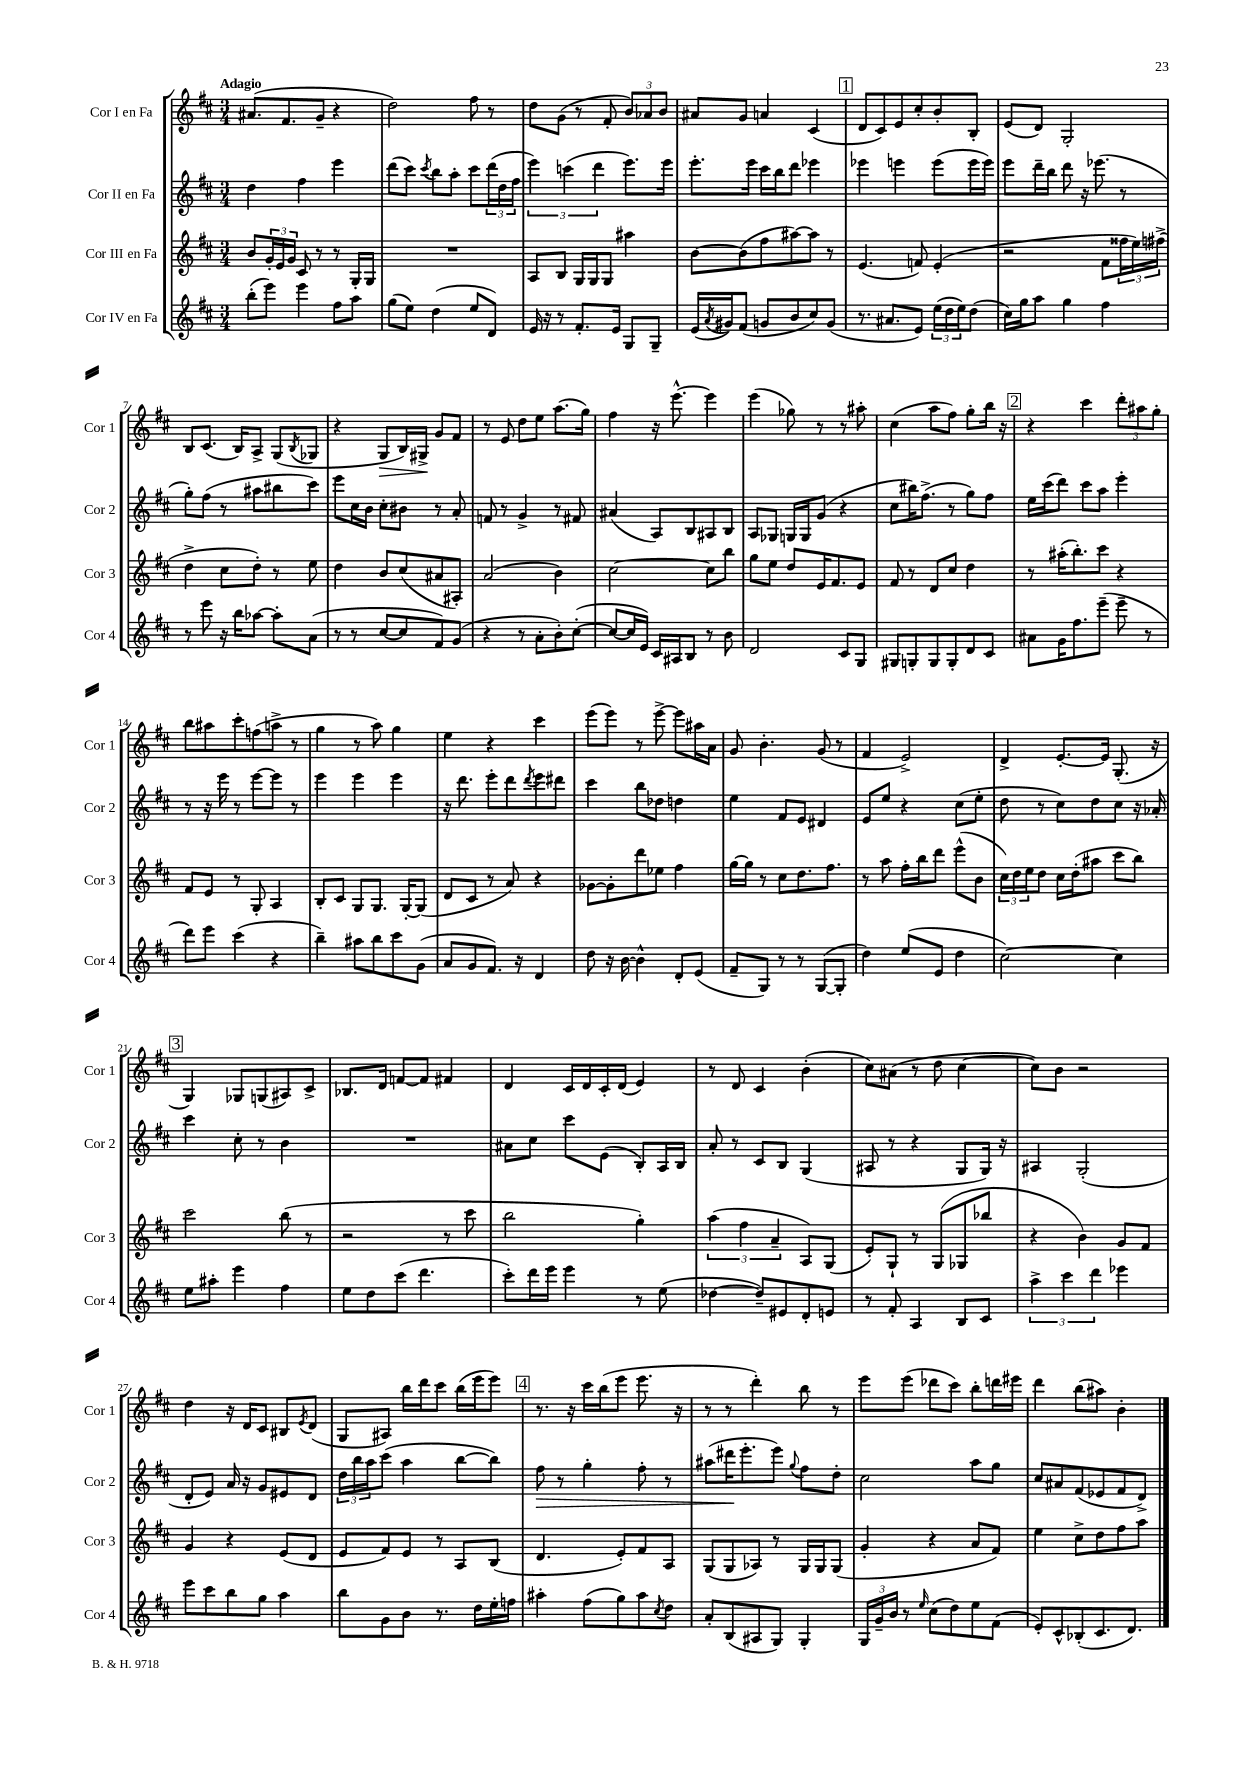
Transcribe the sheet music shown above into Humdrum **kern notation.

**kern	**kern	**kern	**kern
*staff4	*staff3	*staff2	*staff1
*clefG2	*clefG2	*clefG2	*clefG2
*k[f#c#]	*k[f#c#]	*k[f#c#]	*k[f#c#]
*M3/4	*M3/4	*M3/4	*M3/4
(8bb'	8b	4dd	(8.a#
8eee)	24g'	.	.
.	24e	.	.
.	.	.	8.f#
.	24g	.	.
4eee	8c#	4ff#	.
.	8r	.	8g~
8ff#	8r	4eee	4r
8aa	16G'	.	.
.	16G	.	.
=	=	=	=
(8gg	2.r	(8ddd	2dd)
8ee)	.	8ccc#)	.
.	.	8qccc#	.
(4dd	.	8bb	.
.	.	8aa'	.
8ee	.	8ccc#	8ff#
8d)	.	(24ddd	8r
.	.	24dd	.
.	.	24ff#	.
=	=	=	=
16e	8A	6eee)	8dd
16r	.	.	.
8r	8B	.	(8g
.	.	(6ccc	.
8.f#'	16G	.	8r
.	16G	.	.
.	.	6ddd	.
.	8G	.	8f#'
16e	.	.	.
8G	4aa#	8.eee)	12b)
.	.	.	12a-
8G~	.	.	.
.	.	.	12b
.	.	16eee	.
=	=	=	=
(16e	[8b	8.eee'	8a#
8qa	.	.	.
16g#)	.	.	.
(8f#	(8b]	.	8g
.	.	16eee	.
8g	8ff#	16ccc#	4a
.	.	16bb	.
8b	[8aa#)	8ddd	.
8cc#)	8aa#]	4eee-	(4c#
(8g	8r	.	.
=	=	=	=
8.r	(4.e	4eee-	8d
.	.	.	8c#)
8.a#	.	.	.
.	.	4eee	8e
8e)	8f)	.	8cc#'
(24ee	(4e'	(8eee	8b'
24dd	.	.	.
24ee)	.	.	.
(8dd	.	16eee	8B'
.	.	16eee)	.
=	=	=	=
16cc#)	2r	8eee	(8e
16gg	.	.	.
8aa	.	16ddd~	8d)
.	.	16bb	.
4gg	.	8ddd	2G'
.	.	16r	.
.	.	(8.eee-	.
4ff#	8f#	.	.
.	24ff##	8r	.
.	24ee)	.	.
.	(24ff#^	.	.
=	=	=	=
8r	4dd^	8gg')	8B
8eee	.	(8ff#	(8.c#
16r	8cc#	8r	.
16bb	.	.	16B)
[8aa-	8dd')	8aa#	8A^
8aa-']	8r	8bb#	(8G
.	.	.	8qB
(8a	8ee	8ccc#)	8G-
=	=	=	=
8r	4dd	8eee	4r
8r	.	16cc#	.
.	.	16b	.
[8cc#	8b	8cc#'	8G
8cc#]	(8cc#	8b#	16B)
.	.	.	16G#^
8f#)	8a#	8r	8g
(8g	8A#')	8a'	8f#
=	=	=	=
4r	(2a	8f	8r
.	.	8r	8e
8r	.	4g^	8dd
8a'	.	.	8ee
8b')	4b)	8r	(8.aa
([8cc#'	.	8f#	.
.	.	.	16gg)
=	=	=	=
8cc#_	[2cc#	(4a#	4ff#
16cc#]	.	.	.
16e)	.	.	.
16c#	.	8A)	16r
16A#	.	.	[8.eee^^
8B	.	8B	.
8r	8cc#]	8A#	4eee]
8b	8bb	8B	.
=	=	=	=
2d	8gg	8A	(4eee
.	8ee	8G-	.
.	8dd	16G	8gg-)
.	.	16G	.
.	16e	(8g	8r
.	8.f#	.	.
8c#	.	4r	8r
8G	8e	.	8aa#'
=	=	=	=
8G#	8f#	8cc#	(4cc#
8G'	8r	16bb#)	.
.	.	(8.ff#^	.
8G	8d	.	8aa
8G'	8cc#	8r	8ff#)
8d	4dd	8gg)	8gg'
8c#	.	8ff#	16bb
.	.	.	16r
=	=	=	=
8a#	8r	16ee	4r
.	.	(16ccc#	.
16g	(16aa#'	8ddd)	.
8.ff#	8.bb')	.	.
.	.	8ccc#	4ccc#
(8eee~	8ccc#	8aa	.
8eee~	4r	4eee'	12ddd'
.	.	.	12aa#
8r	.	.	.
.	.	.	12gg'
=	=	=	=
8ddd)	8f#	8r	8bb
8eee	8e	16r	8aa#
.	.	16eee	.
(4ccc#	8r	8r	8ccc#'
.	8G'	[8eee	(8ff
4r	4A	8eee]	8aa^
.	.	8r	8r
=	=	=	=
4bb~)	8B'	4eee	4gg
.	8c#	.	.
8aa#	8G	4eee	8r
8bb	8.G	.	8aa)
8ccc#	.	4eee	4gg
.	[16G'	.	.
(8g	(8G]	.	.
=	=	=	=
8a	8d	16r	4ee
.	.	8.ddd	.
8g	8c#	.	.
8.f#)	8r	8eee'	4r
.	8a)	8ddd	.
16r	.	.	.
.	.	8qddd	.
4d	4r	8eee	4ccc#
.	.	8ddd#	.
=	=	=	=
8dd	[8g-	4ccc#	(8eee
16r	8g-']	.	8eee)
[16b	.	.	.
4b^^]	8ddd	8bb	8r
.	8ee-	8dd-	[8eee^
8d'	4ff#	4dd	8eee]
(8e	.	.	16aa#
.	.	.	16a
=	=	=	=
8f#~	[16gg	4ee	8g
.	16gg]	.	.
8G)	8r	.	4.b'
8r	8cc#	8f#	.
8r	8.dd	8e	.
([8G	.	4d#	(8g
.	8.ff#	.	.
8G']	.	.	8r
=	=	=	=
4dd)	8r	8e	4f#
.	8aa	8ee	.
(8ee	16ff#'	4r	2e^)
.	16bb	.	.
8e	8ddd	.	.
4dd	(8eee^^	(8cc#	.
.	8b	8ee'	.
=	=	=	=
[2cc#)	24cc#)	8dd	4d^
.	24dd	.	.
.	24ee	.	.
.	8dd	8r	.
.	16cc#	8cc#)	[8.e'
.	(16dd'	.	.
.	8aa#	8dd	.
.	.	.	16e]
4cc#]	8ccc#	8cc#	(8.G'
.	8bb)	16r	.
.	.	16a-'	16r
=	=	=	=
8ee	2ccc#	4ccc#	4G)
8aa#'	.	.	.
4eee	.	8cc#'	8G-
.	.	8r	(8G
4ff#	(8bb	4b	8A#)
.	8r	.	8c#^
=	=	=	=
8ee	2r	2.r	8.B-
8dd	.	.	.
.	.	.	16d
(8ccc#	.	.	[8f
4.ddd	.	.	8f]
.	8r	.	4f#
.	8ccc#	.	.
=	=	=	=
8ccc#')	2bb	8a#	4d
16ddd	.	8cc#	.
16eee	.	.	.
4eee	.	8ccc#	16c#
.	.	.	16d
.	.	(8e	16c#'
.	.	.	(16d
8r	4gg')	8B')	4e)
(8ee	.	16A	.
.	.	16B	.
=	=	=	=
[4dd-	(6aa	8a'	8r
.	.	8r	8d
.	6ff#	.	.
8dd-~])	.	8c#	4c#
.	6a~	.	.
8e#	.	8B	.
8d'	8A)	(4G	(4b'
8e	(8G	.	.
=	=	=	=
8r	8e')	8A#	8cc#)
8f#'	8G`	8r	(8a#
4A	8r	4r	8r
.	(8G	.	8dd
8B	8G-	8G	[4cc#
8c#	8bb-	16G)	.
.	.	16r	.
=	=	=	=
6aa^	4r	4A#	8cc#])
.	.	.	8b
6ccc#	.	.	.
.	4b)	(2G'	2r
6ddd	.	.	.
4eee-	8g	.	.
.	8f#	.	.
=	=	=	=
8eee	4g	8d'	4dd
8ccc#	.	8e)	.
8bb	4r	16a	16r
.	.	16r	16d
8gg	.	8g	8c#
4aa	(8e	8e#	8B#
.	.	.	8qe
.	8d	8d	(8d
=	=	=	=
8bb	8e	24dd	8G
.	.	24bb	.
.	.	24aa	.
8g	8f#)	(8ccc#	8A#)
8b	8e	4aa	16bb
.	.	.	16ddd
8.r	8r	.	8ccc#
.	8A	[8bb	(16bb
16dd	.	.	16eee
16ee'	(8B	8bb])	8eee)
16ff	.	.	.
=	=	=	=
4aa#'	4.d	8ff#	8.r
.	.	8r	.
.	.	.	16r
(8ff#	.	4gg'	16ccc#
.	.	.	(16bb
8gg)	8e')	.	8eee
8aa#	8f#	8ff#'	8.eee
8qcc#	.	.	.
8dd	8A	8r	.
.	.	.	16r
=	=	=	=
8a'	(8G	(8aa#	8r
(8B	8G	16ddd#	8r
.	.	8.eee'	.
8A#	8A-)	.	4ddd')
8G)	8r	8eee)	.
.	.	8qqgg	.
4G'	16G	8ff#	8bb
.	16G	.	.
.	(8G	8dd'	8r
=	=	=	=
24G	4g'	2cc#	8eee
24g~	.	.	.
24b	.	.	.
8r	.	.	(8eee
16qqee	.	.	.
(8cc#	4r	.	8ddd-
8dd)	.	.	8ccc#)
8ee	8a	8aa	8bb'
(8f#	8f#)	8gg	16ddd
.	.	.	16eee#
=	=	=	=
8e')	4ee	8cc#	4ddd
8c#^^	.	8a#	.
(8B-'	8cc#^	(8f#	(8bb
8.c#	8dd	8e-	8aa#)
.	8ff#	8f#	4b'
8.d)	.	.	.
.	8aa	8d^)	.
==	==	==	==
*-	*-	*-	*-
